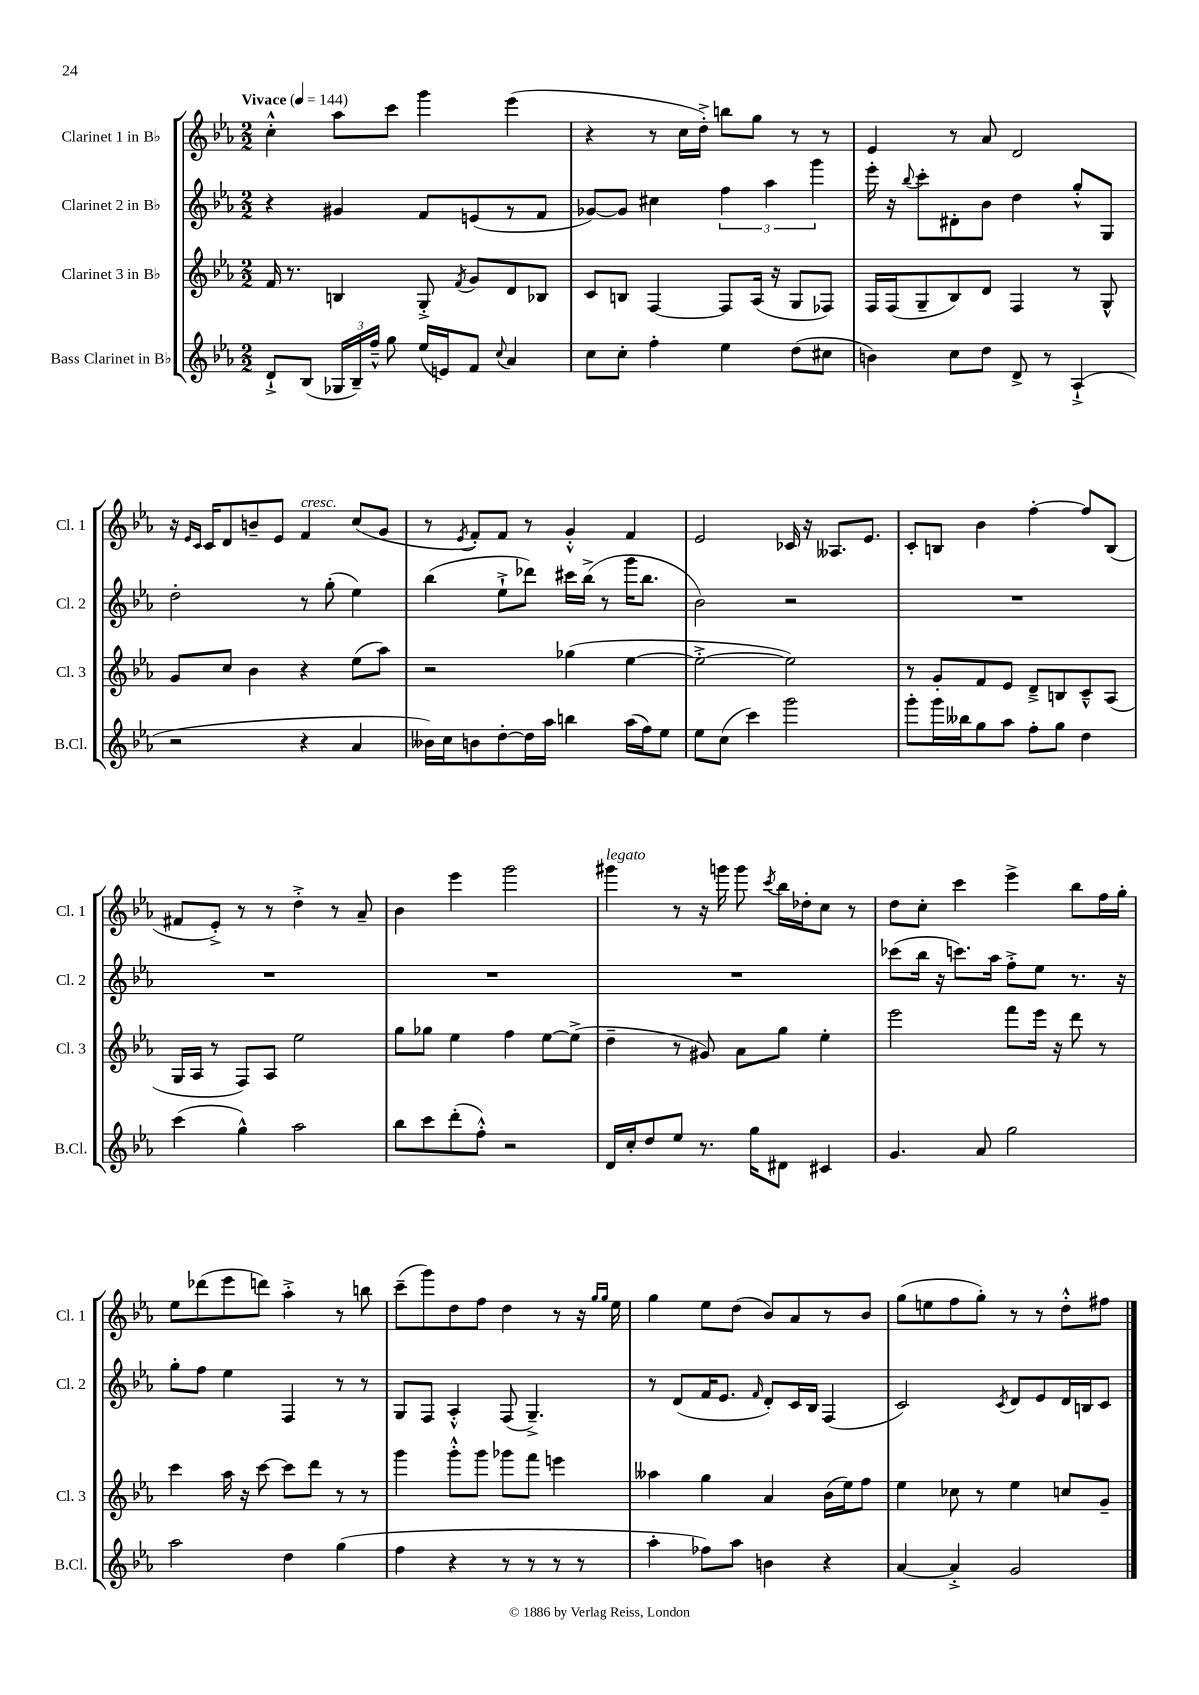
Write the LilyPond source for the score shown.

<<
\new StaffGroup <<
\new Staff = "s0" \with { instrumentName = "Clarinet 1 in Bb" shortInstrumentName = "Cl. 1" } {
    \clef treble \key ees \major \numericTimeSignature \time 2/2 \tempo "Vivace" 4 = 144
    \autoBeamOff c''4-.-^ aes''8[ c'''8] g'''4 ees'''4( |
    r4 r8 c''16[ d''16]-.->) b''8[ g''8] r8 r8 |
    ees'4 r8 aes'8 d'2 |
    r16 \grace { ees'16[ c'16] } c'16[ d'8 b'8-- ees'8] f'4^\markup { \italic "cresc." } c''8[( g'8] |
    r8 \acciaccatura { ees'8 } f'8[-.) f'8] r8 g'4-.-^ f'4 |
    ees'2 ces'16 r16 aeses8.[ ees'8.] |
    c'8[-. b8] bes'4 f''4~-. f''8[ b8]( |
    fis'8[ ees'8]-.->) r8 r8 d''4-.-> r8 aes'8-- |
    bes'4 ees'''4 g'''2 |
    gis'''4^\markup { \italic "legato" } r8 r16 g'''16 g'''8 \acciaccatura { c'''8 } bes''16[ des''16-. c''8] r8 |
    d''8[ c''8]-. c'''4 ees'''4-> bes''8[ f''16 g''16]-. |
    ees''8[ des'''8( ees'''8 d'''8]) aes''4-.-> r8 b''8 |
    c'''8[--( g'''8) d''8 f''8] d''4 r8 r16 \grace { g''16[ g''16] } ees''16 |
    g''4 ees''8[ d''8]( bes'8[) aes'8 r8 bes'8] |
    g''8[( e''8 f''8 g''8]-.) r8 r8 d''8[-.-^ fis''8] \bar "|." |
}
\new Staff = "s1" \with { instrumentName = "Clarinet 2 in Bb" shortInstrumentName = "Cl. 2" } {
    \clef treble \key ees \major \numericTimeSignature \time 2/2
    \autoBeamOff r4 gis'4 f'8[ e'8( r8 f'8] |
    ges'8[~) ges'8] cis''4 \tuplet 3/2 { f''4 aes''4 g'''4 } |
    ees'''16-. r16 \appoggiatura { bes''8 } c'''8[-. dis'8-. bes'8] d''4 g''8[-.-^ g8] |
    d''2-. r8 g''8-.( ees''4) |
    bes''4( ees''8[-!-> des'''8]) cis'''16[ bes''16]->( r8 g'''16[ bes''8.] |
    bes'2) r2 |
    R1 |
    R1 |
    R1 |
    R1 |
    ces'''8[( bes''16] r16 c'''8.[) aes''16] f''8[-.-> ees''8] r8. r16 |
    g''8[-. f''8] ees''4 f4 r8 r8 |
    g8[ f8] aes4-.-^ f8( g4.--->) |
    r8 d'8[( f'16 ees'8.] \grace { f'16 } d'8[-.) c'16 bes16] f4( |
    c'2) \acciaccatura { c'8 } d'8[ ees'8 d'16 b16 c'8] \bar "|." |
}
\new Staff = "s2" \with { instrumentName = "Clarinet 3 in Bb" shortInstrumentName = "Cl. 3" } {
    \clef treble \key ees \major \numericTimeSignature \time 2/2
    \autoBeamOff f'16 r8. b4 g8-.-> \acciaccatura { f'8 } g'8[ d'8 bes8] |
    c'8[ b8] f4~ f8[ aes16]( r16 g8[ fes8]) |
    f16[ f16( g8-- bes8) d'8] f4 r8 g8-^ |
    g'8[ c''8] bes'4 r4 ees''8[( aes''8]) |
    r2 ges''4( ees''4~ |
    ees''2~-.-> ees''2) |
    r8 g'8[-. f'8 ees'8] d'8[---> b8 c'8---^ aes8]( |
    g16[ aes16] r8 f8[) aes8] ees''2 |
    g''8[ ges''8] ees''4 f''4 ees''8[~ ees''8]->( |
    d''4-- r8 gis'8) aes'8[ g''8] ees''4-. |
    ees'''2 f'''8[ ees'''16] r16 d'''8 r8 |
    c'''4 aes''16 r16 c'''8~ c'''8[ d'''8] r8 r8 |
    g'''4 g'''8[-.-^ g'''8] ges'''8[ f'''8] e'''4 |
    aeses''4 g''4 aes'4 bes'16[( ees''16) f''8] |
    ees''4 ces''8 r8 ees''4 c''8[ g'8]-- \bar "|." |
}
\new Staff = "s3" \with { instrumentName = "Bass Clarinet in Bb" shortInstrumentName = "B.Cl." } {
    \clef treble \key ees \major \numericTimeSignature \time 2/2
    \autoBeamOff d'8[-!-> bes8]( \tuplet 3/2 { ges16[ bes16--) f''16]---^ } g''8 ees''16[( e'16) f'8] \appoggiatura { c''8 } aes'4 |
    c''8[ c''8]-. f''4-. ees''4 d''8[( cis''8] |
    b'4) c''8[ d''8] d'8-> r8 aes4-!->( |
    r2 r4 aes'4 |
    beses'16[) c''16 b'8 d''8~-. d''16 aes''16] b''4 aes''16[( f''16) ees''8] |
    ees''8[ c''8]( c'''4) g'''2 |
    g'''8[-. g'''16 beses''16 g''8 aes''8] f''8[-. g''8] d''4 |
    c'''4( g''4-^) aes''2 |
    bes''8[ c'''8 d'''8-.( f''8]-.-^) r2 |
    d'16[ c''16-. d''8 ees''8] r8. g''16[ dis'8] cis'4 |
    g'4. aes'8 g''2 |
    aes''2 d''4 g''4( |
    f''4 r4 r8 r8 r8 r8 |
    aes''4-. fes''8[) aes''8] b'4 r4 |
    aes'4~ aes'4-.-> g'2 \bar "|." |
}
>>
>>
\layout { \context { \Score \remove "Bar_number_engraver" } }
